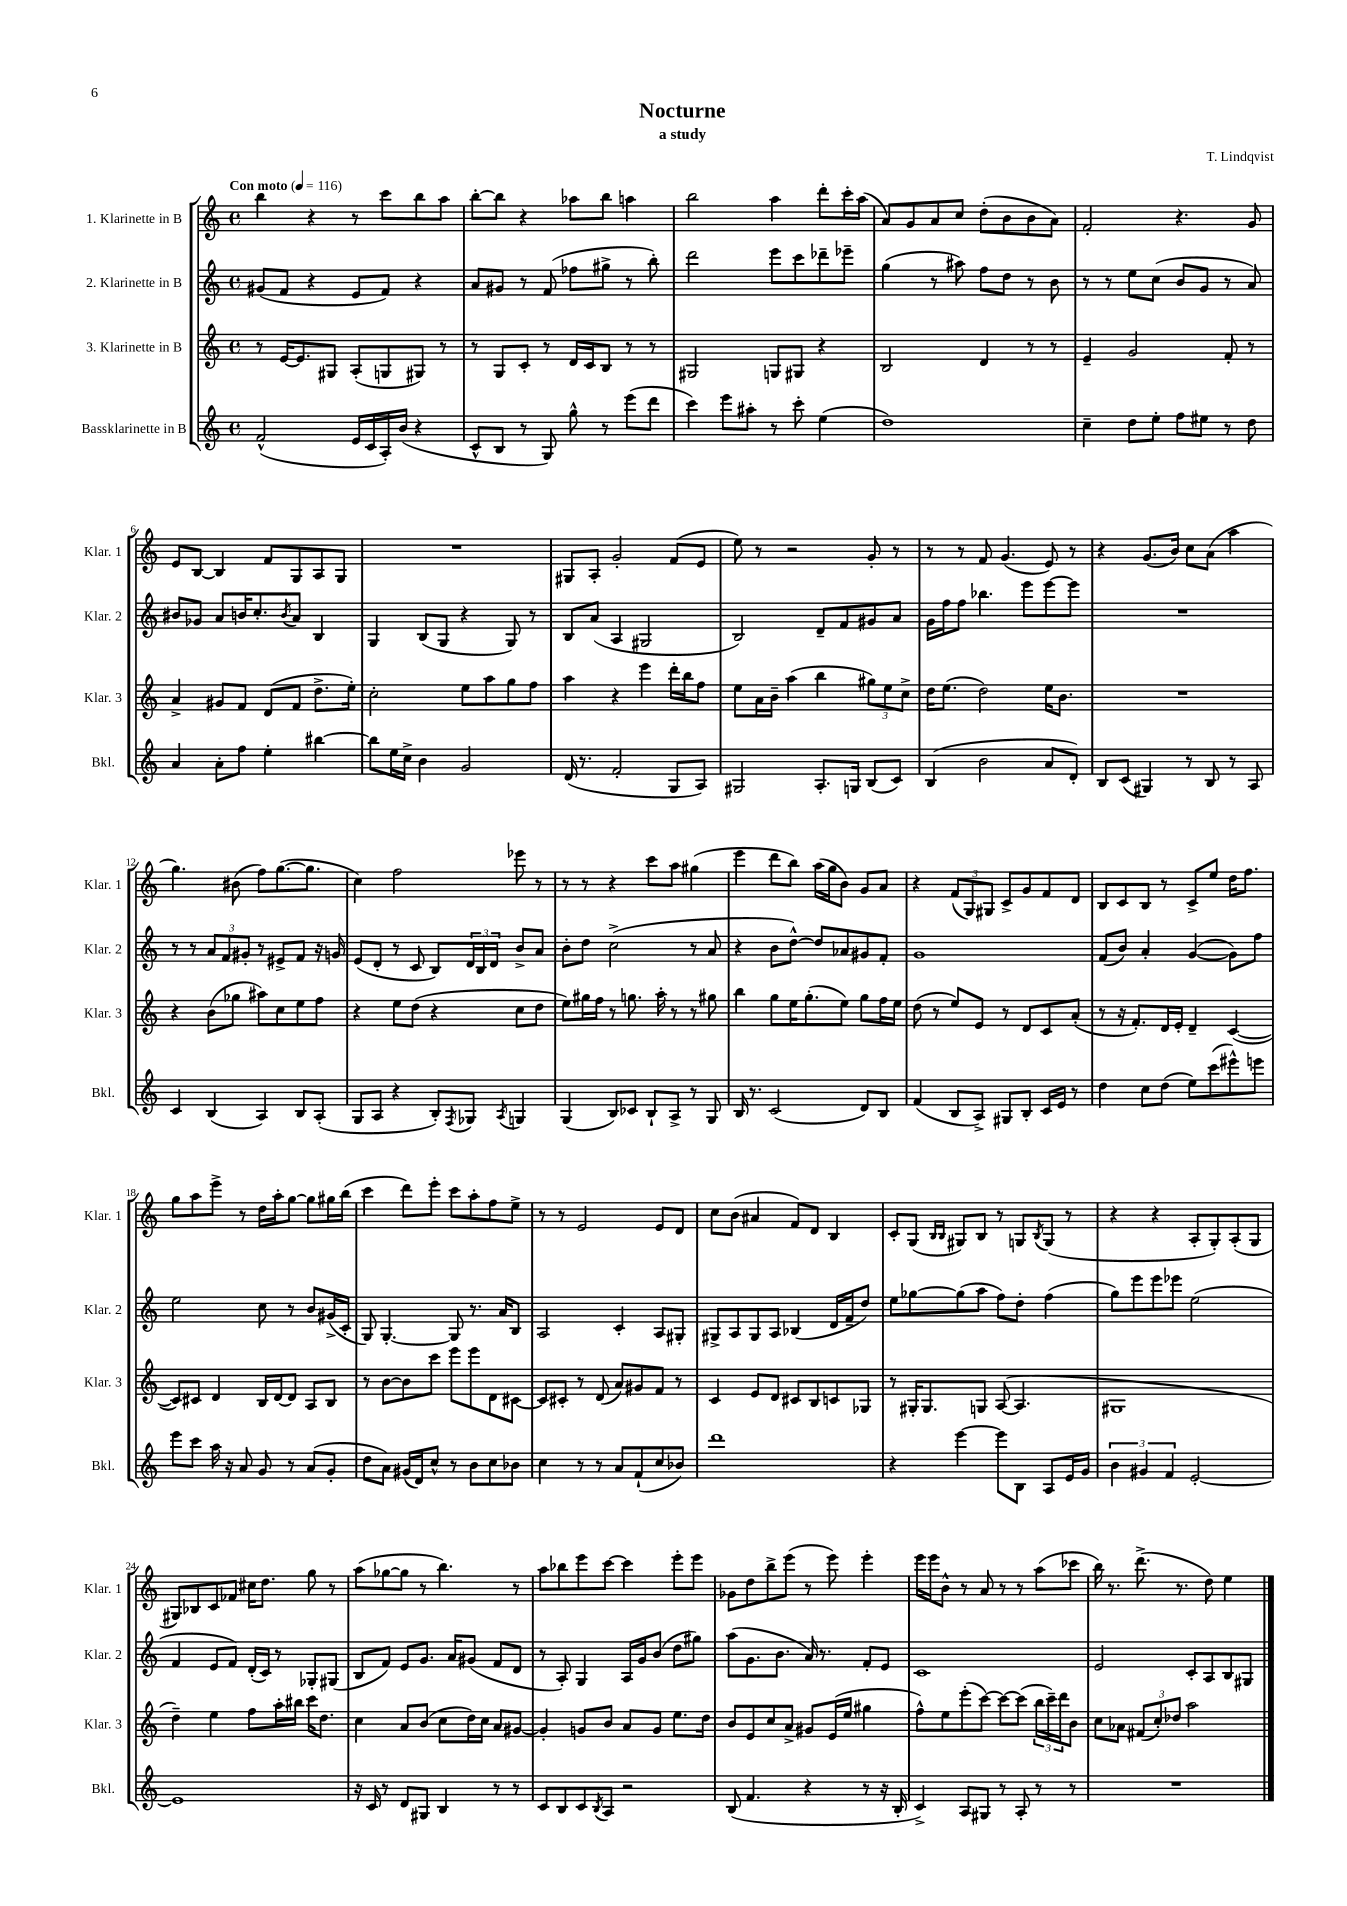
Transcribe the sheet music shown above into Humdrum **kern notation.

**kern	**kern	**kern	**kern
*staff4	*staff3	*staff2	*staff1
*clefG2	*clefG2	*clefG2	*clefG2
*k[]	*k[]	*k[]	*k[]
*M4/4	*M4/4	*M4/4	*M4/4
*met(c)	*met(c)	*met(c)	*met(c)
*MM116	*MM116	*MM116	*MM116
(2f^^	8r	(8g#	4bb
.	[16e	8f	.
.	8.e]	.	.
.	.	4r	4r
.	8G#	.	.
16e	(8A'	8e	8r
16c	.	.	.
16A')	8G	8f)	8ccc
(16b	.	.	.
4r	8G#)	4r	8bb
.	8r	.	8aa
=	=	=	=
8c^^	8r	8a	[8bb'
8B	8G	8g#	8bb]
8r	8c'	8r	4r
8G)	8r	(8f	.
8gg^^	16d	8ff-	8aa-
.	16c	.	.
8r	8B	8gg#^	8bb
(8eee	8r	8r	4aa
8ddd	8r	8bb')	.
=	=	=	=
4ccc)	2G#	2ddd	2bb
8eee	.	.	.
8aa#'	.	.	.
8r	8G	8eee	4aa
8ccc'	8G#	8ccc	.
(4ee	4r	8ddd-~	8ddd'
.	.	8eee-~	16ccc'
.	.	.	(16aa
=	=	=	=
1dd)	2B	(4gg	8a)
.	.	.	8g
.	.	8r	8a
.	.	8aa#)	8cc
.	4d	8ff	(8dd'
.	.	8dd	8b
.	8r	8r	8b
.	8r	8b	8a)
=	=	=	=
4cc~	4e~	8r	2f'
.	.	8r	.
8dd	2g	8ee	.
8ee'	.	(8cc	.
8ff	.	8b	4.r
8ee#	.	8g	.
8r	8f'	8r	.
8dd	8r	8a)	8g
=	=	=	=
4a	4a^	8b#	8e
.	.	8g-	[8B
8a'	8g#	8a	4B]
8ff	8f	16b	.
.	.	8.cc'	.
4ee'	(8d	.	8f
.	.	8qb	.
.	8f	8a	8G
[4bb#	8.dd^	4B	8A
.	.	.	8G
.	16ee')	.	.
=	=	=	=
8bb#]	2cc'	4G	1r
16ee	.	.	.
16cc^	.	.	.
4b	.	(8B	.
.	.	8G	.
2g	8ee	4r	.
.	8aa	.	.
.	8gg	8G)	.
.	8ff	8r	.
=	=	=	=
(16d	4aa	8B	8G#
8.r	.	.	.
.	.	(8a	8A'
2f'	4r	4A	2g'
.	4eee	2G#	.
8G	16ddd'	.	(8f
.	16bb	.	.
8A)	8ff	.	8e
=	=	=	=
2G#	8ee	2B)	8ee)
.	16a	.	8r
.	16b~	.	.
.	(4aa	.	2r
8.A'	4bb	8d~	.
.	.	8f	.
16G	.	.	.
(8B	12gg#)	8g#	8g'
.	12ee	.	.
8c)	.	8a	8r
.	12cc^	.	.
=	=	=	=
(4B	16dd	16g	8r
.	(8.ee	16ff	.
.	.	8ff	8r
2b	2dd)	4.bb-	8f
.	.	.	(4.g
.	.	8eee	.
8a	16ee	[8eee	8e)
.	8.b	.	.
8d')	.	8eee]	8r
=	=	=	=
8B	1r	1r	4r
(8c	.	.	.
4G#)	.	.	(8.g
.	.	.	16b)
8r	.	.	8cc
8B	.	.	(8a
8r	.	.	4aa
8A	.	.	.
=	=	=	=
4c	4r	8r	4.gg)
.	.	8r	.
(4B	(8b	12a	.
.	.	12f	.
.	8gg-	.	(8b#
.	.	12g#'	.
4A)	8aa#)	8r	8ff)
.	8cc	8e#^	([8.gg
8B	8ee	8f	.
.	.	.	8.gg]
(8A'	8ff	16r	.
.	.	16g	.
=	=	=	=
8G	4r	(8e	4cc)
8A	.	8d'	.
4r	8ee	8r	2ff
.	(8dd	8c	.
8B')	4r	8B)	.
8qF	.	.	.
8G-	.	24d	.
.	.	24B	.
.	.	24d	.
8qA	.	.	.
4G	8cc	8b^	8eee-
.	8dd	8a	8r
=	=	=	=
(4G	8ee)	8b'	8r
.	16gg#	8dd	8r
.	16ff	.	.
8B)	8r	(2cc^	4r
8c-	8.gg	.	.
8B`	.	.	8ccc
.	16aa'	.	.
8A^	8r	.	8aa
8r	8r	8r	(4gg#
8G	8gg#	8a	.
=	=	=	=
16B	4bb	4r	4eee
8.r	.	.	.
(2c	8gg	8b	8ddd
.	16ee	[8dd^^)	8bb)
.	(8.gg'	.	.
.	.	8dd]	(16aa
.	.	.	16gg
.	8ee)	8a-	8b)
8d)	8gg	8g#	8g
8B	16ff	8f'	8a
.	16ee	.	.
=	=	=	=
(4f	(8dd	1g	4r
.	8r	.	.
8B	8ee)	.	(12f
.	.	.	12G)
8A^)	8e	.	.
.	.	.	12G#
8G#	8r	.	8c^
8B'	8d	.	8g
16c	8c	.	8f
16e	.	.	.
8r	(8a'	.	8d
=	=	=	=
4dd	8r	(8f	8B
.	16r	8b)	8c
.	8.f')	.	.
8cc	.	4a'	8B
(8dd	16d	.	8r
.	16e'	.	.
8ee)	4d~	([4g	8c^
(8ccc	.	.	8ee
8eee#^^)	([4c	8g])	16dd
.	.	.	8.ff
8eee	.	8ff	.
=	=	=	=
8eee	8c])	2ee	8gg
8ccc	8c#	.	8aa
16aa	4d	.	8eee^
16r	.	.	.
8a	.	.	8r
8g	16B	8cc	16dd
.	[16d	.	16aa'
8r	8d]	8r	[8gg
(8a	8A	8b	8gg]
8g'	8B	(16g#^	16gg#
.	.	16c'	(16bb
=	=	=	=
8dd	8r	8G)	4ccc
8a)	[8b	[4.G'	.
(16g#	8b]	.	8ddd)
16d)	.	.	.
8cc^^	8ccc	.	8eee'
8r	8eee	8G]	8ccc
8b	8eee	8.r	8aa'
8cc	8d	.	8ff
.	.	16a	.
8b-	[8c#	8B	8ee^
=	=	=	=
4cc	8c#]	2A	8r
.	8c#'	.	8r
8r	8r	.	2e
8r	(8d	.	.
8a	8a)	4c'	.
(8f`	8g#	.	.
8cc	8f	8A	8e
8b-)	8r	8G#'	8d
=	=	=	=
1ddd	4c	8G#^	8cc
.	.	8A	(8b
.	8e	8G#	4a#
.	8d	8A	.
.	8c#	(4B-	8f)
.	8B	.	8d
.	8c	16d	4B
.	.	16f~	.
.	8G-	8dd)	.
=	=	=	=
4r	8r	8ee	8c'
.	16G#'	[8gg-	(8G
.	8.G#	.	.
.	.	.	16qqB
.	.	.	16qqB
[4eee	.	(8gg-]	8G#)
.	8G	8aa	8B
8eee]	([8A	8ff)	8r
8B	4.A]	8dd'	8G
.	.	.	8qB
8A	.	(4ff	(8G
16e	.	.	8r
16g	.	.	.
=	=	=	=
6b	1G#	8gg)	4r
.	.	8eee	.
6g#	.	.	.
.	.	8eee	4r
6f	.	.	.
.	.	8eee-	.
[2e'	.	(2ee	8A'
.	.	.	8G')
.	.	.	(8A'
.	.	.	8G
=	=	=	=
1e]	4dd~)	4f	8G#)
.	.	.	8B-
.	4ee	8e	8c
.	.	8f)	8f-
.	8ff	(16d'	16cc#
.	.	16c)	8.dd
.	16aa'	8r	.
.	16bb#	.	.
.	16ccc	8G-'	8gg
.	8.dd	.	.
.	.	(8G#	8r
=	=	=	=
16r	4cc	8B	(8aa
16c	.	.	.
8r	.	8f)	[8gg-
8d	8a	8e	8gg-]
8G#	(8b	8.g	8r
4B	8cc	.	4.bb)
.	.	16a	.
.	16dd)	(8g#	.
.	16cc	.	.
8r	8a	8f	.
8r	[8g#	8d	8r
=	=	=	=
8c	4g#']	8r	8aa
8B	.	8A')	8bb-
8c	8g	4G	8eee
8qB	.	.	.
8A	8b	.	[8ccc
2r	8a	16A	4ccc]
.	.	16g	.
.	8g	(8b	.
.	8.ee	8dd	8eee'
.	.	8gg#)	8eee
.	16dd	.	.
=	=	=	=
(8B	8b	(8aa	8g-
4.f	8e	8.g	8dd
.	8cc	.	8bb^
.	.	8.b	.
.	8a^	.	(8eee
4r	8g#	16a)	8r
.	.	8.r	.
.	(16e	.	8eee)
.	16ee	.	.
8r	4gg#	8f'	4eee'
16r	.	8e	.
16B'	.	.	.
=	=	=	=
4c^)	8ff^^)	1c	16eee
.	.	.	16eee
.	8ee	.	8b^^
8A	(8eee'	.	8r
8G#	[8ccc)	.	8a
8r	8ccc_	.	8r
8A'	(8ccc]	.	8r
8r	24bb	.	(8aa
.	24ccc~)	.	.
.	24ddd	.	.
8r	8b	.	8ccc-
=	=	=	=
1r	8cc	2e	16bb)
.	.	.	8.r
.	8a-	.	.
.	(12f#	.	(8.ddd^
.	12cc')	.	.
.	12dd-	.	.
.	.	.	8.r
.	2aa	8c'	.
.	.	8A	8dd)
.	.	8B	4ee
.	.	8G#	.
==	==	==	==
*-	*-	*-	*-
